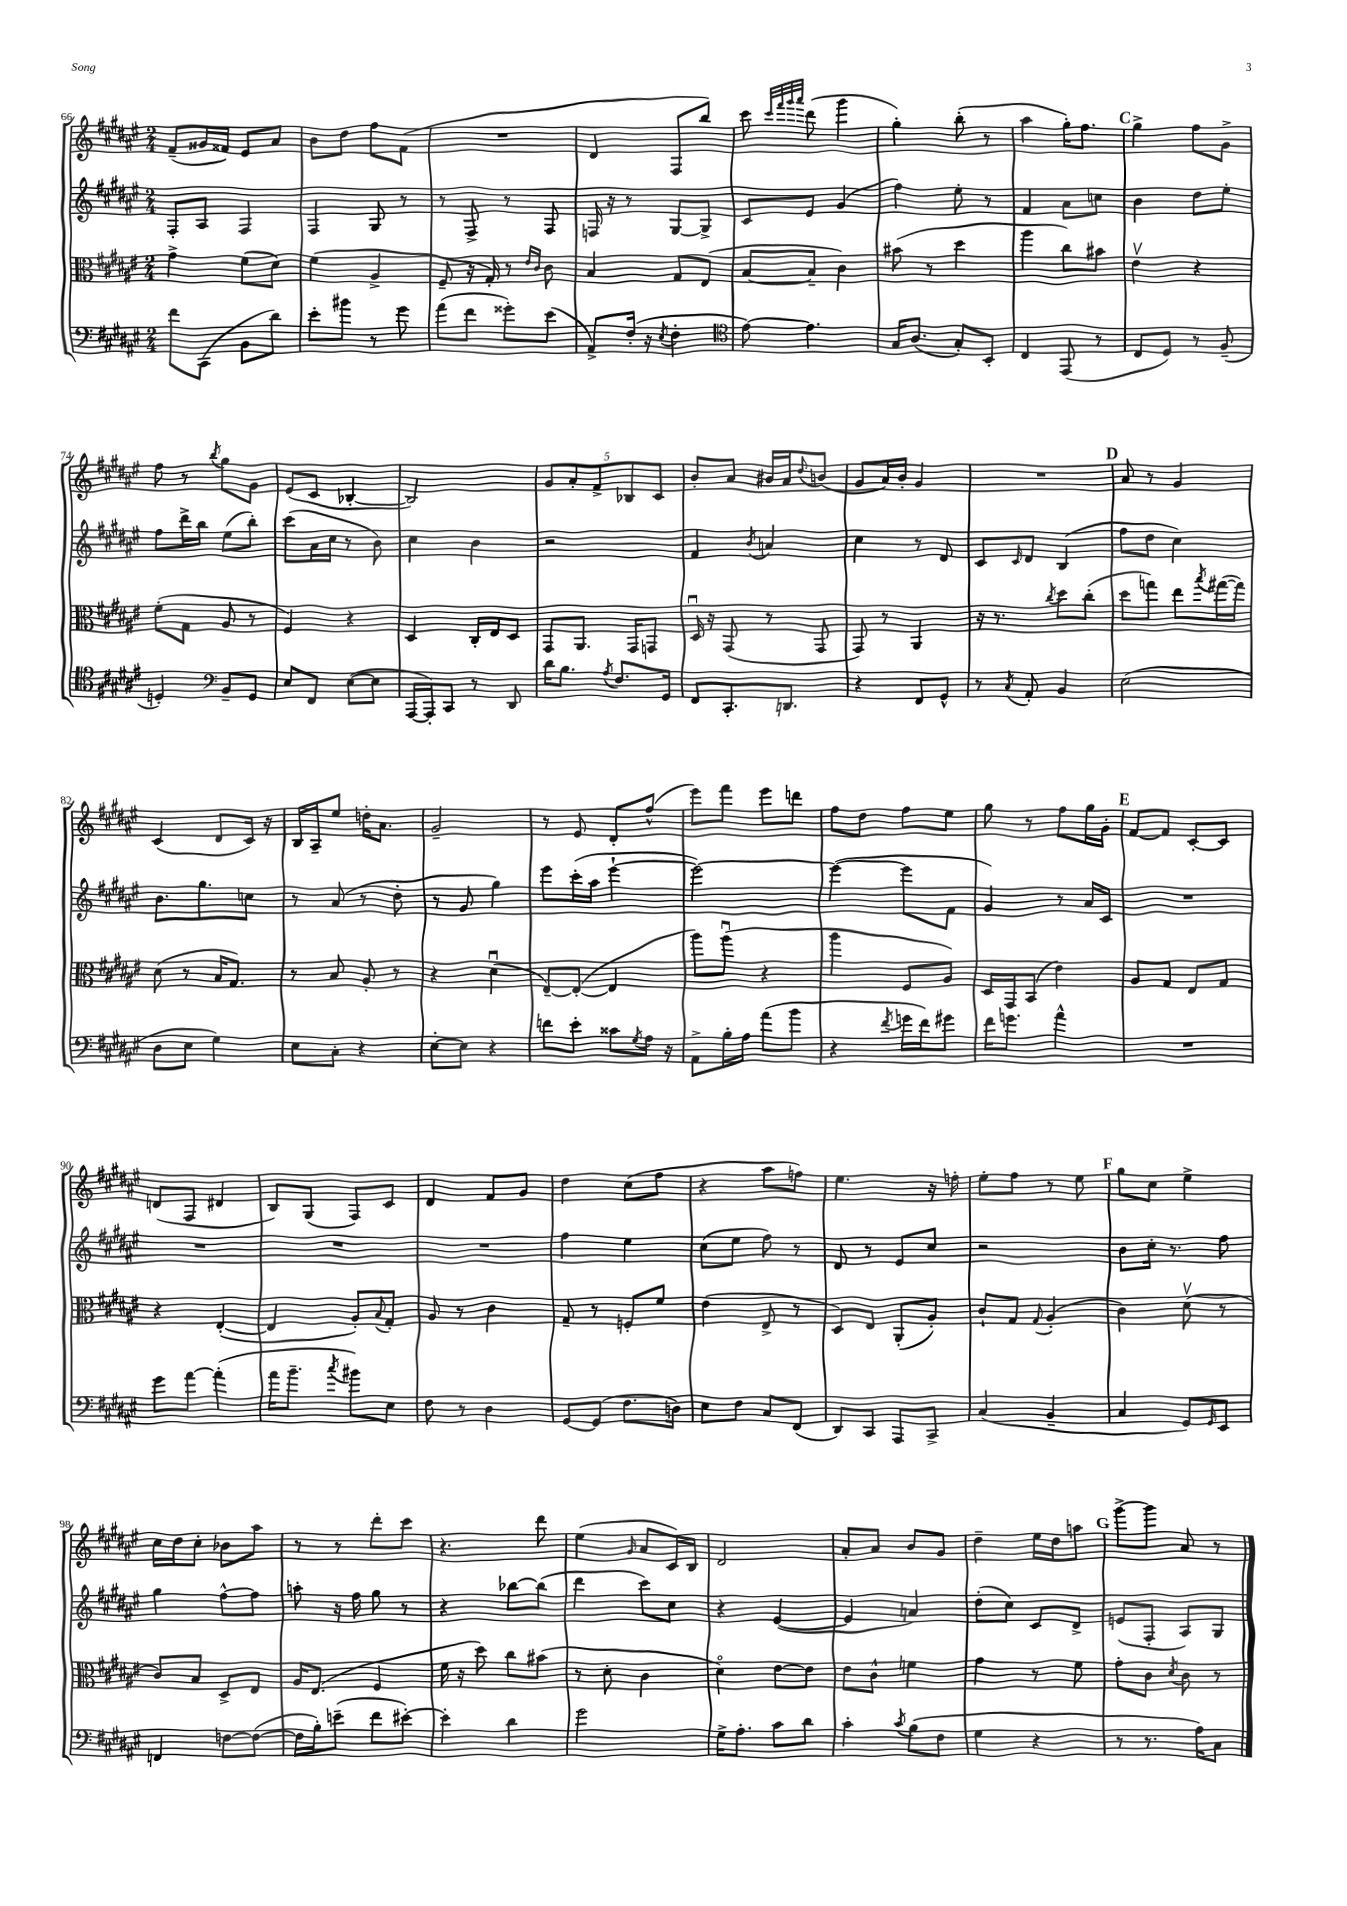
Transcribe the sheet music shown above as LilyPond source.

<<
\new StaffGroup <<
\new Staff = "s0" {
    \clef treble \key fis \major \numericTimeSignature \time 2/4
    fis'8--( gisis'16 fisis'16) eis'8 ais'8 |
    b'8 dis''8 fis''8 fis'8( |
    R2 |
    dis'4 fis8 b''8) |
    cis'''8 \grace { cis'''32 fis'''32 gis'''32 ais'''32 } dis'''8( gis'''4 |
    gis''4-.) b''8-.( r8 |
    ais''4 gis''16-.) fis''8. |
    \mark \markup { \bold "C" } gis''4-> fis''8 gis'8-> |
    fis''8 r8 \acciaccatura { b''8 } gis''8 gis'8 |
    eis'8( cis'8 bes4~-. |
    bes2) |
    \tuplet 5/4 { gis'8 ais'8-. fis'8-> bes8 cis'8 } |
    b'8-. ais'8 bis'16 ais'16 \appoggiatura { dis''8 } b'8( |
    gis'8 ais'16) b'16-. gis'4 |
    R2 |
    \mark \markup { \bold "D" } ais'8 r8 gis'4 |
    cis'4( dis'8 cis'16) r16 |
    b16 ais16-- eis''8 d''16-. ais'8. |
    gis'2-- |
    r8 eis'8 dis'8-. fis''8-^( |
    eis'''8) fis'''8 eis'''8 d'''8 |
    fis''8 dis''8 fis''8 eis''8 |
    gis''8 r8 fis''8 gis''16 gis'16-. |
    \mark \markup { \bold "E" } fis'8~ fis'8 cis'8~-. cis'8 |
    d'8( fis8 dis'4 |
    b8) gis8( fis8) cis'8 |
    dis'4 fis'8 gis'8 |
    dis''4 cis''8( fis''8 |
    r4 ais''8 f''8) |
    eis''4. r16 f''16-. |
    eis''8-. fis''8 r8 eis''8 |
    \mark \markup { \bold "F" } gis''8 cis''8 eis''4-> |
    cis''16 dis''16 cis''8-. bes'8 ais''8 |
    r8 r8 dis'''8-. cis'''8 |
    r4. dis'''8 |
    eis''4( \grace { gis'16 } ais'8 cis'16) b16 |
    dis'2 |
    ais'8-. ais'8 b'8 gis'8 |
    dis''4-- eis''16 dis''16 a''8 |
    \mark \markup { \bold "G" } gis'''8~-> gis'''8 ais'8 r8 \bar "|." |
}
\new Staff = "s1" {
    \clef treble \key fis \major \numericTimeSignature \time 2/4
    fis8-. ais8 fis4 |
    fis4 gis8 r8 |
    r8 fis8-> r8 fis8 |
    f16 r16 r8 gis8~ gis8-> |
    cis'8 eis'8 gis'4( |
    fis''4) eis''8-. r8 |
    fis'4 ais'8 c''8 |
    \mark \markup { \bold "C" } b'4 dis''8 eis''8-. |
    fis''8 dis'''16-> b''16 eis''8( b''8-.) |
    cis'''8( ais'16 cis''16 r8 b'8) |
    cis''4 b'4 |
    r2 |
    fis'4 \acciaccatura { b'8 } a'4 |
    cis''4 r8 dis'8 |
    cis'8 \grace { cis'16 } dis'8 b4( |
    \mark \markup { \bold "D" } fis''8 dis''8 cis''4) |
    b'8. gis''8. c''8 |
    r8 ais'8( r8 dis''8-. |
    r8 gis'8 gis''4) |
    eis'''8 cis'''16-.( ais''16 eis'''4~-! |
    eis'''2~) |
    eis'''4~( eis'''8 fis'8 |
    gis'4) r8 ais'16 cis'16 |
    \mark \markup { \bold "E" } R2 |
    R2 |
    R2 |
    R2 |
    fis''4 eis''4 |
    cis''8( eis''8 fis''8) r8 |
    dis'8 r8 eis'8 cis''8 |
    r2 |
    \mark \markup { \bold "F" } b'8 cis''16-. r8. fis''8 |
    gis''4 fis''8~-^ fis''8 |
    a''8-. r16 fis''16 gis''8 r8 |
    r4 bes''8~ bes''8( |
    dis'''4 cis'''8) cis''8 |
    r4 eis'4~( |
    eis'4 a'4) |
    dis''8-.( cis''8) cis'8 dis'8-> |
    \mark \markup { \bold "G" } e'8( fis8-. ais8) gis8 \bar "|." |
}
\new Staff = "s2" {
    \clef alto \key fis \major \numericTimeSignature \time 2/4
    gis'4-> fis'8( dis'8) |
    fis'4( ais4-> |
    fis8-- r16 gis16-.) r8 \grace { eis'16 cis'16 } cis'8 |
    b4 gis8 eis8( |
    b8~ b8-- cis'4) |
    bis'8( r8 dis''4 |
    ais''4 cis''8) bis'8 |
    \mark \markup { \bold "C" } eis'4\upbow r4 |
    fis'8-.( gis8 ais8 r8 |
    fis4) r4 |
    dis4 cis16-. eis16 dis8 |
    gis,8 ais,8. gis,16 g,8 |
    dis16\downbow r16 gis,8( r8 gis,8 |
    gis,8) r8 ais,4 |
    r16 r8. \acciaccatura { cis''8 } dis''8 cis''8-.( |
    \mark \markup { \bold "D" } dis''8 g''8) eis''8 \acciaccatura { b''8 } gis''16~( gis''16) |
    dis'8( r8 b16 gis8.) |
    r8 b8 ais8-. r8 |
    r4 dis'4\downbow( |
    eis8~--) eis8~-.( eis4 |
    ais''8) ais''8\downbow( r4 |
    ais''4 fis8 ais8) |
    dis16 gis,16 b,8( eis'4) |
    \mark \markup { \bold "E" } ais8 gis8 eis8 gis8 |
    r4 eis4~-.( |
    eis4 ais8-.) \appoggiatura { b8 } gis8-. |
    ais8 r8 cis'4 |
    gis8-- r8 f8-. fis'8 |
    eis'4( eis8-> r8 |
    dis8) eis8 ais,8-.( ais8-.) |
    cis'8-! gis8 \appoggiatura { gis8 } ais4-.( |
    \mark \markup { \bold "F" } cis'4) dis'8\upbow( r8 |
    cis'8) b8 dis8-> eis8 |
    ais16 eis8.( fis4 |
    fis'16 r16 dis''8) cis''8 bis'8( |
    r8 dis'8-. cis'4 |
    dis'4\flageolet) eis'8~ eis'8 |
    eis'8 cis'8-^ f'4 |
    gis'4 r8 fis'8 |
    \mark \markup { \bold "G" } gis'8-. cis'8 \acciaccatura { dis'8 } cis'8 r8 \bar "|." |
}
\new Staff = "s3" {
    \clef bass \key fis \major \numericTimeSignature \time 2/4
    fis'8 cis,8( b,8 dis'8) |
    eis'8-. bis'8 r8 gis'8 |
    ais'8( fis'8 gisis'8-.) eis'8( |
    ais,8->) fis16-.( r16 \acciaccatura { eis8 } fis4-. |
    \clef tenor eis'8~) eis'4. |
    gis16 ais8.( gis8-.) b,8-. |
    cis4 eis,8( r8 |
    \mark \markup { \bold "C" } cis8 dis8) r8 fis8--( |
    d4-.) \clef bass b,8-- gis,8 |
    eis8 fis,8 eis8~( eis8 |
    ais,,16~ ais,,16-.) cis,8 r8 dis,8 |
    dis'16 b8. \acciaccatura { ais8 } fis8. gis,16 |
    fis,8 cis,8.-. d,8. |
    r4 fis,8 gis,8-^ |
    r8 \acciaccatura { cis8 } ais,8-. b,4 |
    \mark \markup { \bold "D" } eis2( |
    dis8 eis8 gis4) |
    eis8 cis8-. r4 |
    eis8~-. eis8 r4 |
    f'8 eis'8-. cisis'8 \acciaccatura { gis8 } ais16 r16 |
    ais,8-> b16-. ais16 ais'8( b'8 |
    r4 \acciaccatura { fis'8 } g'16 fis'16) gis'8 |
    fis'16 g'8. ais'4-^ |
    \mark \markup { \bold "E" } R2 |
    gis'8 ais'8~ ais'4-.( |
    ais'16 b'8.-- \acciaccatura { cis''8 } bis'8) eis8 |
    fis8 r8 dis4 |
    gis,8~ gis,8( fis8. d16) |
    eis8 fis8 cis8 fis,8( |
    dis,8) cis,8 ais,,8 cis,8-> |
    cis4( b,4-- |
    \mark \markup { \bold "F" } cis4 gis,8) \grace { gis,16 } eis,8 |
    f,4 f8~ f8~( |
    f16 b16-.) e'8--( fis'8 eis'8~-.) |
    eis'4-. dis'4 |
    gis'2 |
    gis16-> ais8.-. cis'8 dis'8 |
    cis'4-. \acciaccatura { cis'8 } b8( fis8 |
    gis4 r4 |
    \mark \markup { \bold "G" } r8 r8. ais16) cis8 \bar "|." |
}
>>
>>
\layout { \context { \Score currentBarNumber = #66 } }
